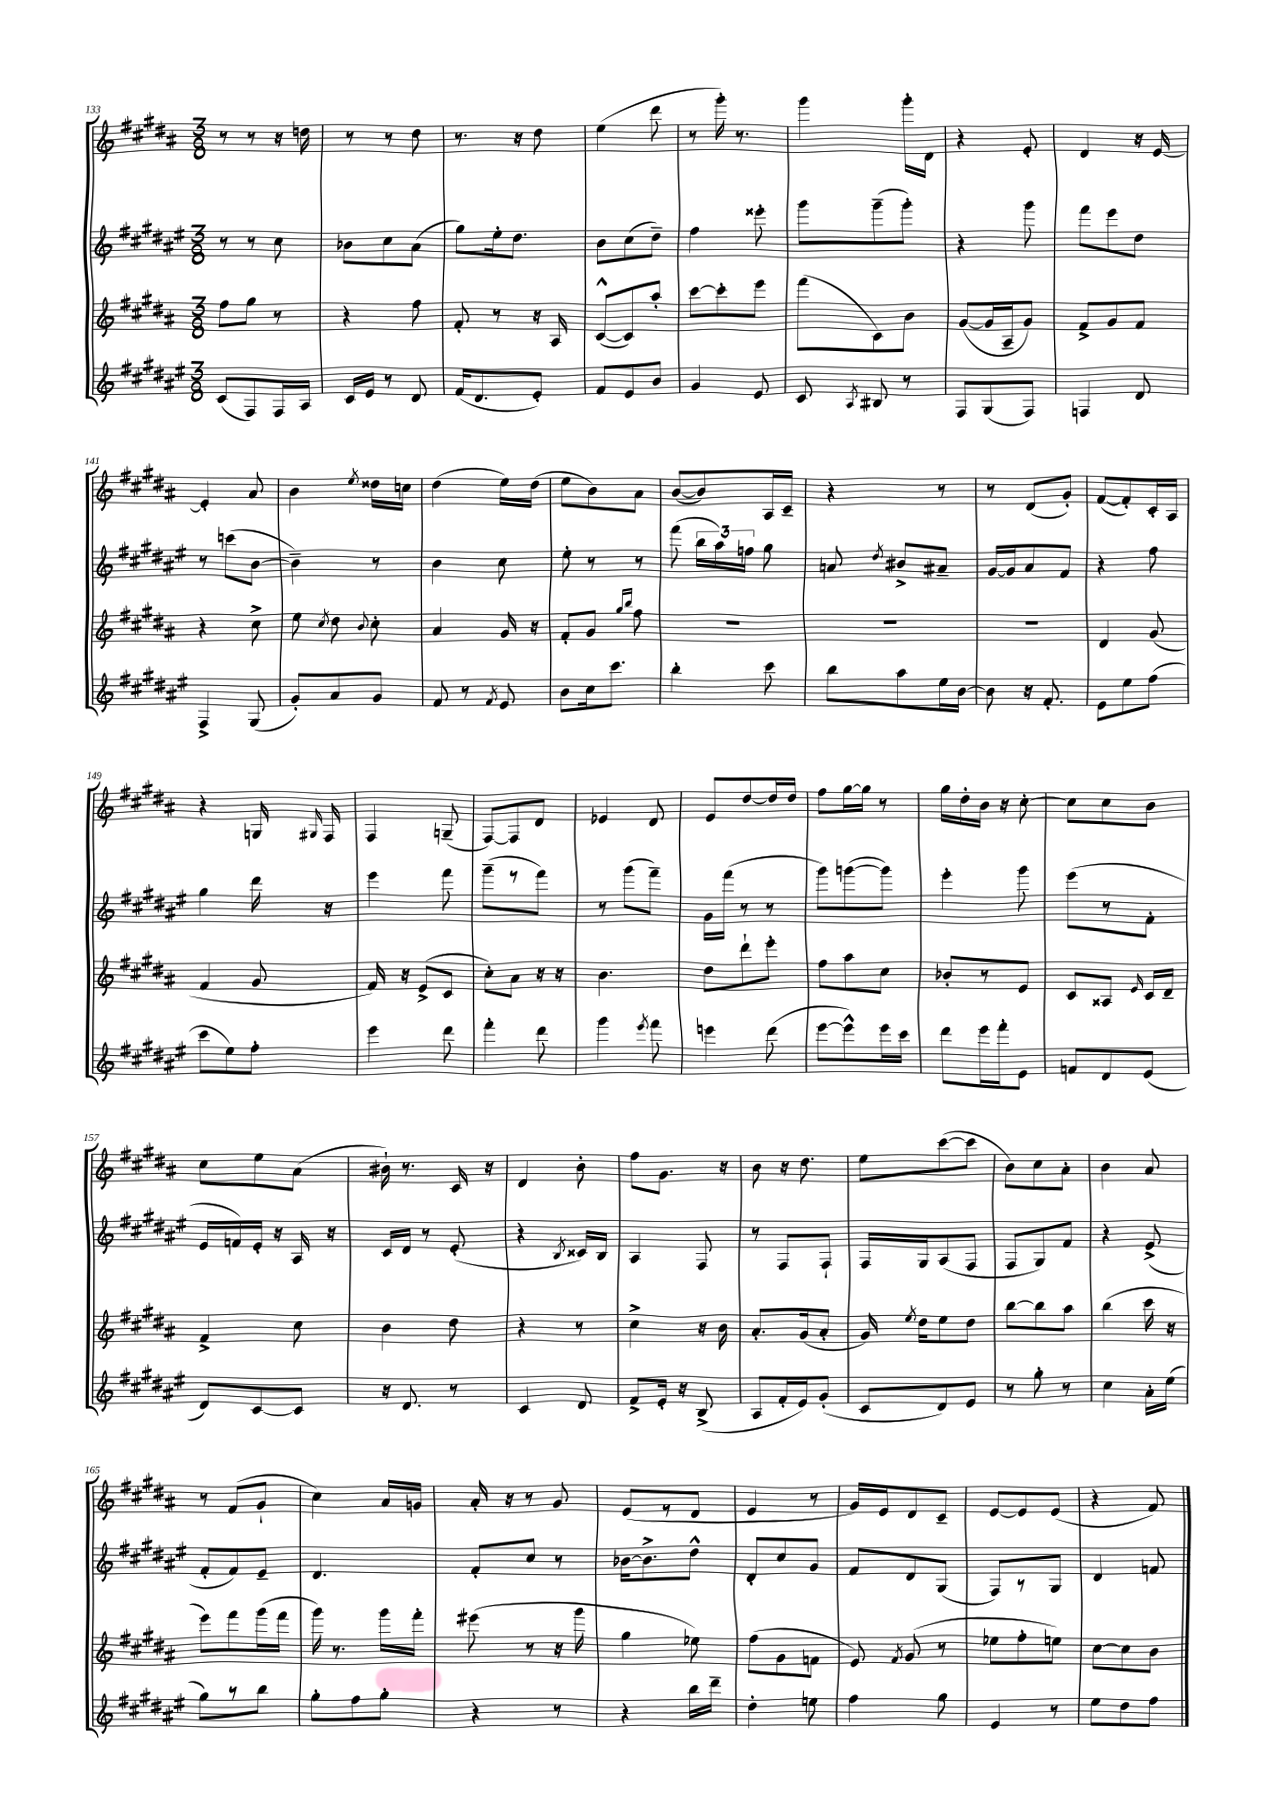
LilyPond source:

<<
\new StaffGroup <<
\new Staff = "s0" {
    \clef treble \key b \major \numericTimeSignature \time 3/8
    \autoBeamOff r8 r8 r16 d''16 |
    r8 r8 dis''8 |
    r8. r16 dis''8 |
    e''4( dis'''8 |
    r8 gis'''16-.) r8. |
    gis'''4 gis'''16[-. dis'16] |
    r4 e'8-. |
    dis'4 r16 e'16~ |
    e'4-. ais'8 |
    b'4 \acciaccatura { e''8 } disis''16[ c''16] |
    dis''4( e''16[) dis''16]( |
    e''8[ b'8) ais'8] |
    b'8[~( b'8) ais16 cis'16]-- |
    r4 r8 |
    r8 dis'8[( gis'8]-.) |
    fis'8[~( fis'8-.) cis'16-. ais16] |
    r4 g16 \grace { gis16 } fis16 |
    fis4 g8--( |
    fis8[~) fis8 dis'8] |
    ees'4 dis'8 |
    e'8[ dis''8~ dis''16 dis''16] |
    fis''8[ gis''16~ gis''16] r8 |
    gis''16[ dis''16-. b'16] r16 cis''8~-. |
    cis''8[ cis''8 b'8] |
    cis''8[ e''8 ais'8]( |
    bis'16-!) r8. cis'16 r16 |
    dis'4 b'8-. |
    fis''8[ gis'8.] r16 |
    b'8 r16 dis''8. |
    e''8[ cis'''8~( cis'''8] |
    b'8[) cis''8 ais'8]-. |
    b'4 ais'8 |
    r8 fis'8[( gis'8]-! |
    cis''4) ais'16[ g'16] |
    ais'16-. r16 r8 gis'8 |
    e'8[( r8 dis'8] |
    e'4 r8 |
    gis'16[) e'16 dis'8 cis'8]-- |
    e'8[~ e'8 e'8]( |
    r4 fis'8) \bar "|." |
}
\new Staff = "s1" {
    \clef treble \key fis \major \numericTimeSignature \time 3/8
    \autoBeamOff r8 r8 cis''8 |
    bes'8[ cis''8 ais'8]( |
    gis''8[) eis''16-. dis''8.] |
    b'8[ cis''8( dis''8]--) |
    fis''4 eisis'''8-. |
    gis'''8[ gis'''8--( gis'''8]-.) |
    r4 gis'''8 |
    fis'''8[ eis'''8 dis''8] |
    r8 c'''8[( b'8]~ |
    b'4--) r8 |
    b'4 cis''8 |
    eis''8-. r8 r8 |
    fis'''8( \tuplet 3/2 { b''16[ ais''16) f''16] } gis''8 |
    a'8 \acciaccatura { dis''8 } bis'8[-> ais'8]-- |
    gis'16[~ gis'16 ais'8 fis'8] |
    r4 fis''8 |
    gis''4 dis'''16 r16 |
    eis'''4 fis'''8 |
    gis'''8[--( r8 fis'''8]) |
    r8 gis'''8[( fis'''8]--) |
    gis'16[ fis'''16]( r8 r8 |
    gis'''8[) g'''8~( g'''8]) |
    eis'''4-. gis'''8 |
    eis'''8[( r8 fis'8]-. |
    eis'16[ f'16) eis'16]-. r16 ais16 r16 |
    cis'16[ dis'16] r8 eis'8-.( |
    r4 \acciaccatura { b8 } cisis'16[) b16] |
    ais4 fis8 |
    r8 fis8[ fis8]-! |
    fis16[ gis16 ais8( fis8] |
    fis8[ gis8) fis'8] |
    r4 eis'8->( |
    fis'8[-. fis'8) eis'8]-- |
    dis'4. |
    fis'8[-. cis''8] r8 |
    bes'16[~ bes'8.-> dis''8]-^ |
    dis'8[-. cis''8 gis'8] |
    fis'8[ dis'8 gis8]( |
    fis8[) r8 gis8] |
    dis'4 f'8 \bar "|." |
}
\new Staff = "s2" {
    \clef treble \key b \major \numericTimeSignature \time 3/8
    \autoBeamOff fis''8[ gis''8] r8 |
    r4 fis''8 |
    fis'8-. r8 r16 ais16 |
    cis'8[~-^( cis'8) ais''8]-. |
    cis'''8[~ cis'''8-. e'''8] |
    fis'''8[( cis'8) b'8] |
    gis'8[~( gis'16 ais16-- gis'8]) |
    fis'8[-> gis'8 fis'8] |
    r4 cis''8-> |
    e''8 \acciaccatura { cis''8 } dis''8 \appoggiatura { b'8 } cis''8-. |
    ais'4 gis'16 r16 |
    fis'8[-. gis'8] \grace { gis''16[ b''16] } fis''8 |
    R4. |
    R4. |
    R4. |
    dis'4 gis'8( |
    fis'4 gis'8 |
    fis'16) r16 e'8[->( cis'8] |
    cis''8[-.) ais'8] r16 r16 |
    b'4. |
    dis''8[ dis'''8-! e'''8]-. |
    fis''8[ ais''8 cis''8] |
    bes'8[-. r8 e'8] |
    cis'8[ aisis8] \grace { e'16 } cis'16[ dis'16]-- |
    fis'4-> cis''8 |
    b'4 dis''8 |
    r4 r8 |
    cis''4-> r16 b'16 |
    ais'8.[-. gis'16( ais'8]-. |
    gis'16) \acciaccatura { e''8 } dis''16[ e''8 dis''8] |
    b''8[~ b''8 ais''8] |
    b''4( cis'''16 r16 |
    e'''8[) fis'''8 gis'''16( fis'''16] |
    gis'''16) r8. gis'''16[ fis'''16]-. |
    eis'''8( r8 r16 gis'''16 |
    gis''4 ees''8) |
    fis''8[( gis'8 f'8] |
    e'8) \acciaccatura { fis'8 } gis'8( r8 |
    ees''8[ fis''8-. e''8]) |
    cis''8[~ cis''8 b'8] \bar "|." |
}
\new Staff = "s3" {
    \clef treble \key fis \major \numericTimeSignature \time 3/8
    \autoBeamOff cis'8[( fis8) fis16 ais16] |
    cis'16[ eis'16] r8 dis'8 |
    fis'16[( dis'8. eis'8]-.) |
    fis'8[ eis'8 b'8] |
    gis'4 eis'8 |
    cis'8 \acciaccatura { ais8 } bis8 r8 |
    fis8[ gis8( fis8]) |
    f4 dis'8 |
    fis4-> gis8( |
    gis'8[-.) ais'8 gis'8] |
    fis'8 r8 \acciaccatura { fis'8 } eis'8 |
    b'8[ cis''16 cis'''8.] |
    b''4-. cis'''8 |
    b''8[ ais''8 eis''16 b'16]~ |
    b'8 r16 fis'8.-. |
    eis'8[ eis''8 fis''8]( |
    cis'''8[ eis''8) fis''8]-. |
    eis'''4 dis'''8 |
    fis'''4-. dis'''8 |
    gis'''4 \acciaccatura { eis'''8 } fis'''8 |
    e'''4 dis'''8( |
    eis'''8[~ eis'''8-^) eis'''16 cis'''16] |
    dis'''8[ eis'''16 fis'''16-. eis'8] |
    f'8[ dis'8 eis'8]( |
    dis'8[) cis'8~ cis'8] |
    r16 dis'8. r8 |
    cis'4 dis'8 |
    fis'8[-> eis'16]-. r16 b8->( |
    ais8[ fis'16-. eis'16) gis'8]-.( |
    cis'8[ dis'8) eis'8] |
    r8 gis''8-. r8 |
    cis''4 ais'16[-. eis''16]( |
    gis''8[) r8 b''8] |
    gis''8[-. fis''8 gis''8]-. |
    r4 r8 |
    r4 b''16[ dis'''16]-- |
    dis''4-. e''8 |
    fis''4 gis''8 |
    eis'4 r8 |
    eis''8[ dis''8 fis''8] \bar "|." |
}
>>
>>
\layout { \context { \Score currentBarNumber = #133 } }
